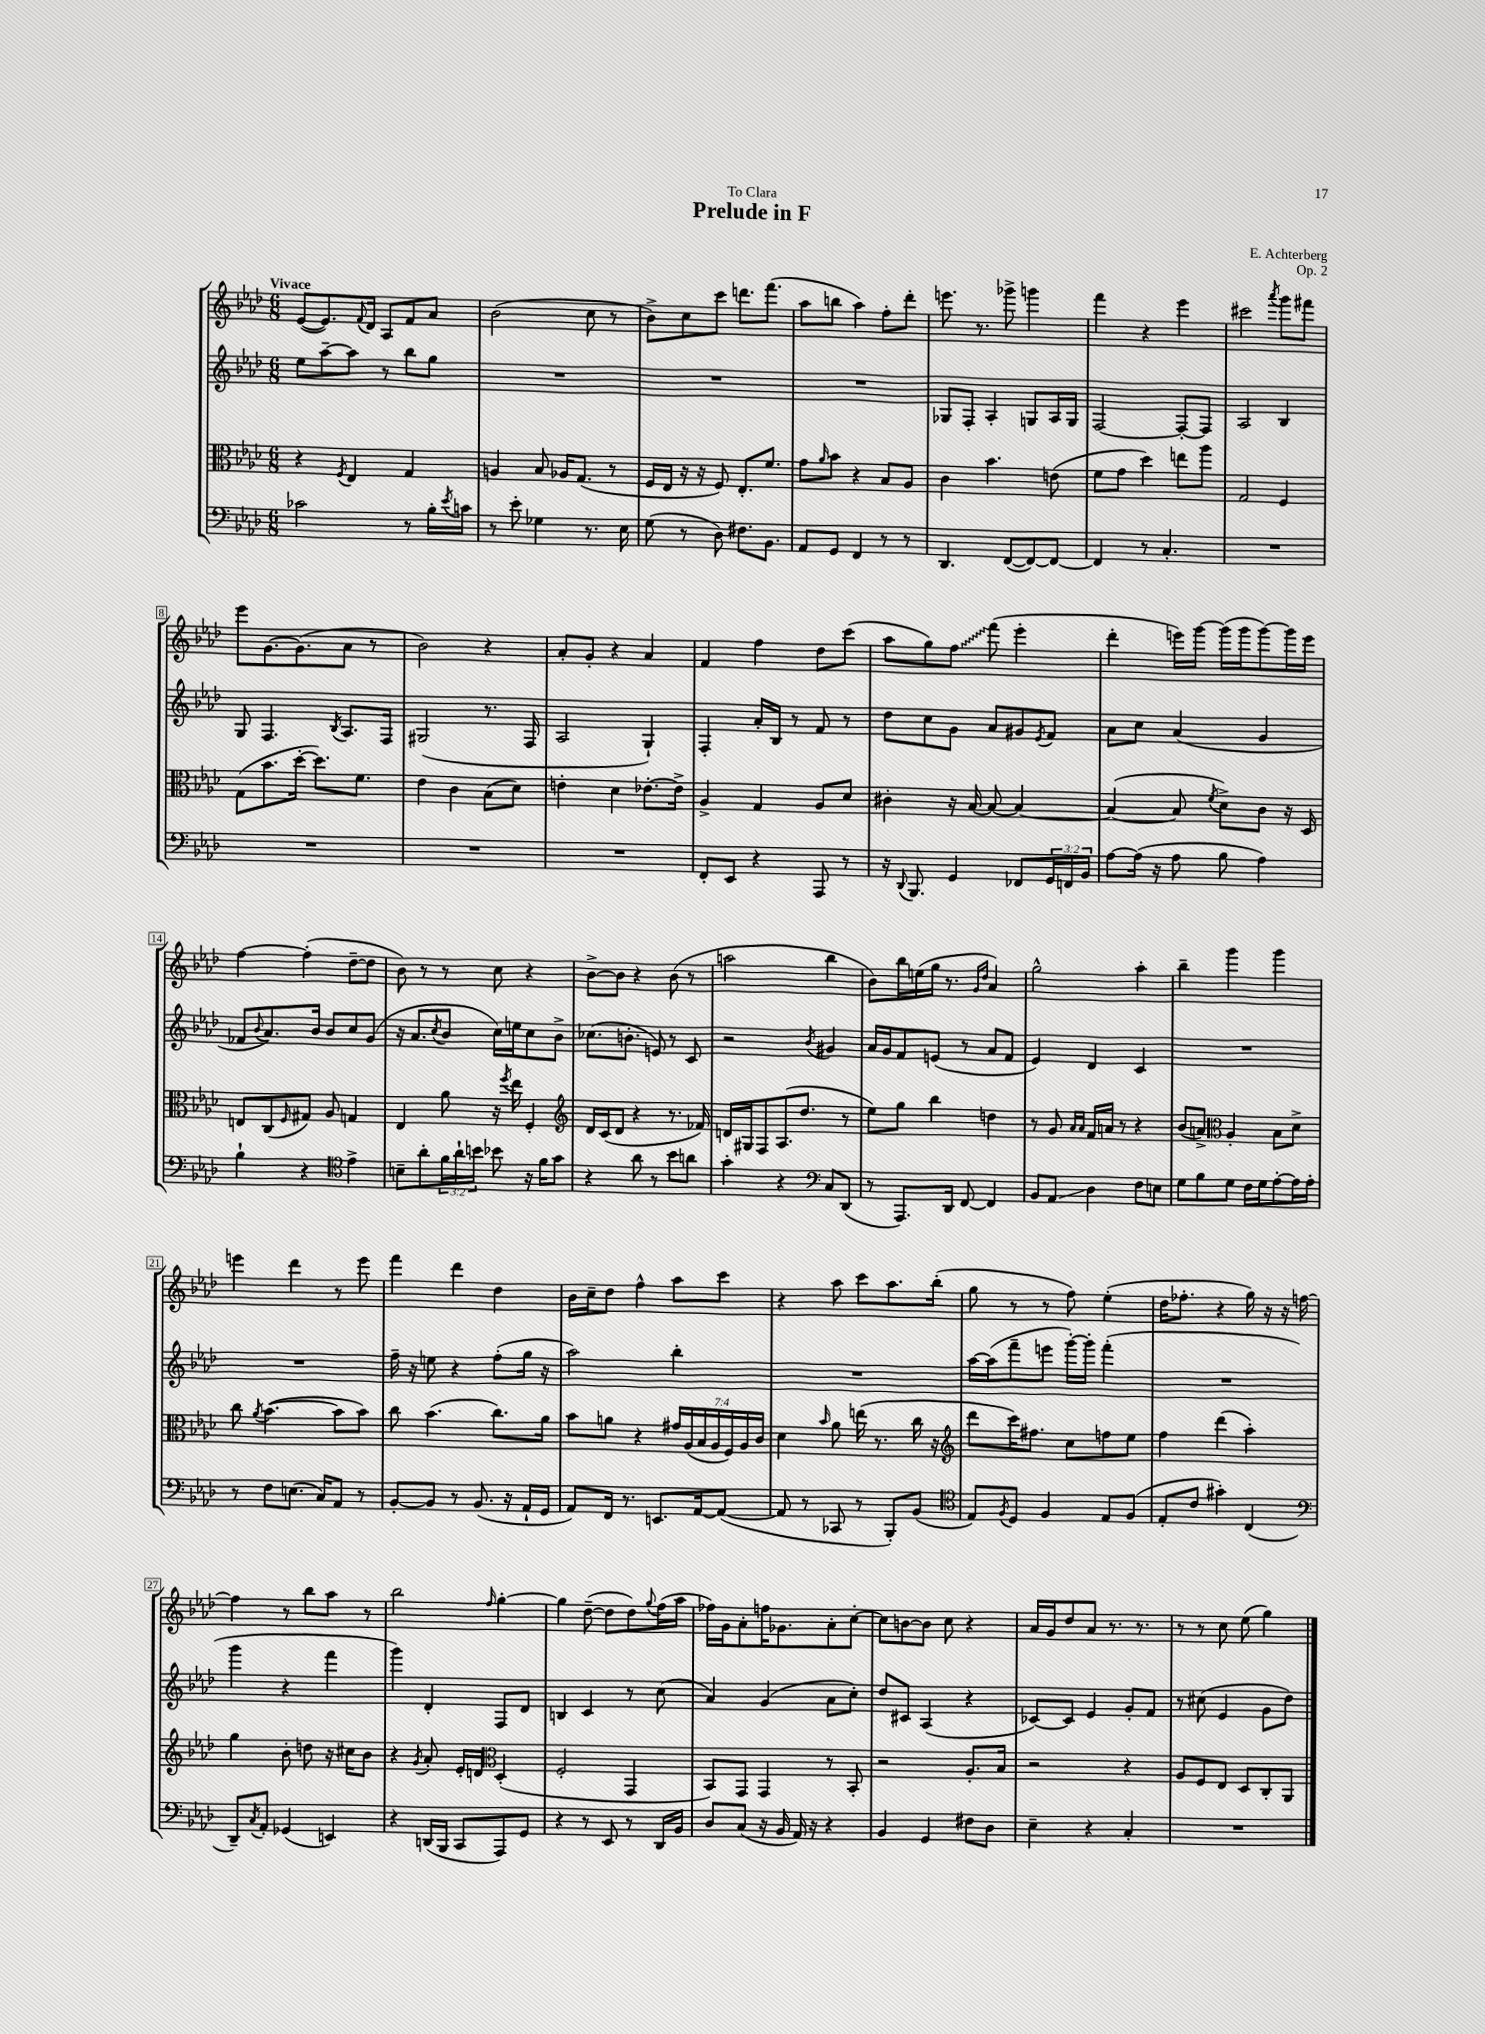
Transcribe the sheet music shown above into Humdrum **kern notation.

**kern	**kern	**kern	**kern
*staff4	*staff3	*staff2	*staff1
*clefF4	*clefC3	*clefG2	*clefG2
*k[b-e-a-d-]	*k[b-e-a-d-]	*k[b-e-a-d-]	*k[b-e-a-d-]
*M6/8	*M6/8	*M6/8	*M6/8
2c-	4r	8ee-	([8e-
.	.	[8aa-~	8.e-])
.	8qF	.	.
.	4E-	8aa-]	.
.	.	.	8qqf
.	.	.	16d-
.	.	8r	8A-
8r	4G	8bb-	8f
16B-'	.	8gg	8a-
8qe-	.	.	.
16c	.	.	.
=	=	=	=
8r	4A	2.r	(2b-
8e-'	.	.	.
4G-	8B-	.	.
.	16A-	.	.
.	(8.G	.	.
8.r	.	.	8cc
.	8r	.	8r
16E-	.	.	.
=	=	=	=
(8G	16F	2.r	8b-^)
.	16E-	.	.
8r	16r	.	8cc
.	16r	.	.
8D-)	8F)	.	8ccc
8.F#	8.E-'	.	8.ddd
8.BB-	8.f	.	(8.fff
=	=	=	=
8AA-	8g	2.r	8aa-
.	16qqa-	.	.
8GG	8b-	.	8bb
4FF	4r	.	4aa-)
8r	8B-	.	8ff'
8r	8A-	.	8ddd-'
=	=	=	=
4.DD-	4c	8G-	8.eee
.	.	8F'	.
.	.	.	8.r
.	4.b-	4A-'	.
([8FF	.	.	8ggg-^
8FF_)	.	8G	4ggg
8FF_	(8e	16A-	.
.	.	16G	.
=	=	=	=
4FF]	8f	[2F	4fff
.	8g	.	.
8r	4dd-)	.	4r
4.C'	.	.	.
.	8ee	8F'_	4eee-
.	8aa-	8F]	.
=	=	=	=
2.r	2G	2A-	2ccc#
.	.	.	8qaaa-
.	4F	4B-	8ggg
.	.	.	8fff#
=	=	=	=
2.r	(8G	8G	8eee-
.	8.b-	4.F	[8.g
.	[16dd-'	.	(8.g]
.	8.dd-])	.	.
.	.	8qB-	.
.	.	8.A-	8a-
.	8.f	.	.
.	.	.	8r
.	.	16F	.
=	=	=	=
2.r	4e-	(2G#	2b-)
.	4c	.	.
.	(8B-	8.r	4r
.	8d-)	.	.
.	.	16F	.
=	=	=	=
2.r	4e'	2A-	8a-'
.	.	.	8g'
.	4d-	.	4r
.	[8.e-'	4G`)	4a-
.	16e-^]	.	.
=	=	=	=
8FF'	4A-^	4F'	4f
8EE-	.	.	.
4r	4G	16a-'	4ff
.	.	16B-	.
.	.	8r	.
8AAA-	8A-	8f	8dd-
8r	8d-	8r	(8ccc
=	=	=	=
16r	4c#'	8dd-	8aa-
8qqDD-	.	.	.
8.BBB-	.	.	.
.	.	8cc	8gg)
4GG	16r	8g	8ff
.	[16B-	.	.
.	8B-_	8a-	(8fff
8FF-	4B-_	8g#	4eee-'
.	.	8qe-	.
24GG	.	8f	.
24FF	.	.	.
24BB-	.	.	.
=	=	=	=
[8A-	(4B-_	8a-	4ddd-'
(16A-]	.	8cc	.
16r	.	.	.
8A-	8B-]	(4a-	16eee)
.	.	.	[16ggg
.	8qf	.	.
8B-	8d-^)	.	(16ggg]
.	.	.	16ggg
4A-)	8c	4g	[8ggg)
.	16r	.	16ggg]
.	16D-	.	16eee
=	=	=	=
4B-`	8E	8f-	[4ff
.	.	8qqb-	.
.	(8C	8.a-)	.
.	16qqF	.	.
4r	8G#)	.	(4ff']
.	.	16b-	.
.	8A-	8b-	.
*clefC4	*	*	*
4e-^	4G	8cc	[8dd-~
.	.	(8g	8dd-]
=	=	=	=
8B~	4E-	16r	8b-)
.	.	8.a-	.
8a-'	.	.	8r
.	.	8qcc	.
24f	8a-	8b-	8r
24a-`	.	.	.
24b	.	.	.
8b-	16r	16cc)	8cc
.	8qff	.	.
.	16ee-	16ee	.
16r	4F'	8cc	4r
16f	.	.	.
8g	.	8b-^	.
=	=	=	=
*	*clefG2	*	*
4r	16d-	(8.cc-	[8b-^
.	(16c	.	.
.	8d-	.	8b-]
.	.	8.b'	.
8a-	4r	.	4r
8r	.	8e)	.
8b-	8.r	8r	(8b-
8a	.	8c	8r
.	16f-)	.	.
=	=	=	=
4g'	16d	2r	2aa
.	16G#	.	.
.	8F	.	.
4r	(8.A-	.	.
.	8.dd-	.	.
*clefF4	*	*	*
.	.	8qb-	.
8C	.	4g#	4bb-
(8DD-	8r	.	.
=	=	=	=
8r	8ee-)	16a-	8b-)
.	.	16g	.
8.AAA-)	8gg	8f	16bb-
.	.	.	(16ee
.	4bb-	(8e	16gg
16DD-	.	.	8.r
[8FF	.	8r	.
.	.	.	16qqg
.	.	.	16qqdd-
4FF]	4dd	8a-	4a-)
.	.	8f	.
=	=	=	=
8BB-	8r	4e-)	2gg^^
8AA-	8g	.	.
.	16qqa-	.	.
.	16qqa-	.	.
4D-	16f	4d-	.
.	16a	.	.
.	8r	.	.
8F	4r	4c	4aa-'
8E	.	.	.
=	=	=	=
8G	(8b-	2.r	4bb-~
8B-	8a^)	.	.
*	*clefC3	*	*
8G	4A-'	.	4ggg
16F	.	.	.
16G	.	.	.
[8A-'	8B-	.	4ggg
16A-]	8d-^	.	.
16A-'	.	.	.
=	=	=	=
8r	8cc	2.r	4eee
.	8qa-	.	.
8F	([4.b-	.	.
(8.E	.	.	4ddd-
16C)	.	.	.
8AA-	8b-]	.	8r
8r	8b-)	.	8eee
=	=	=	=
[8BB-'	8cc	16ff~	4fff
.	.	16r	.
8BB-]	(4.b-	8ee	.
8r	.	4r	4ddd-
(8.BB-	.	.	.
.	8.cc)	(8ff'	4dd-
16r	.	.	.
16AA-`	.	16gg	.
16GG	16a-	16r	.
=	=	=	=
8AA-)	8b-	2aa-)	16b-
.	.	.	16cc~
16FF	8a	.	8dd-
8.r	.	.	.
.	4r	.	4ff^^
8.EE	.	.	.
.	28g#	4bb-'	8aa-
.	(28A-	.	.
[16AA-	.	.	.
.	28B-	.	.
.	28A-	.	.
(8AA-_	.	.	8ccc
.	28F)	.	.
.	28A-	.	.
.	28c	.	.
=	=	=	=
8AA-]	4d-	2.r	4r
8r	.	.	.
.	16qqb-	.	.
8CC-	8a-	.	8aa-
8r	(16ee	.	8ccc
.	8.r	.	.
8BBB-')	.	.	8.aa-
(8BB-	16cc	.	.
.	16r	.	(16bb-'
=	=	=	=
*clefC4	*clefG2	*	*
8E-)	8ddd-	[16aa-	8gg
.	.	(16aa-]	.
8qF	.	.	.
8D-	16ccc)	8fff~	8r
.	8.ff#	.	.
4F	.	8eee	8r
.	8cc	[16ggg')	8ff)
.	.	16ggg']	.
8E-	8ff	(4fff'	(4ee-'
(8F	8ee-	.	.
=	=	=	=
8E-'	4ff	2.r	16dd-
.	.	.	8.ff-'
8c	.	.	.
4g#')	(4ddd-	.	4r
(4C	4aa-')	.	16gg)
.	.	.	16r
.	.	.	16r
.	.	.	[16ff
=	=	=	=
*clefF4	*	*	*
8DD-~)	4gg	4ggg	4ff]
8qC	.	.	.
8AA-'	.	.	.
(4GG-	8b-'	4r	8r
.	8dd	.	8bb-
4EE)	16r	4fff	8aa-
.	16cc#	.	.
.	8b-	.	8r
=	=	=	=
4r	4r	4ggg)	2bb-
.	8qg	.	.
(16DD	8a-'	4d-'	.
16BBB-	.	.	.
8CC	16e-'	.	.
.	16d	.	.
*	*clefC3	*	*
.	.	.	16qqff
8AAA-)	(4D-'	8F	[4gg'
8GG	.	8d-	.
=	=	=	=
4r	2F'	4B	4gg]
8r	.	4c	([8dd-~
8EE-	.	.	8dd-]
8r	4GG	8r	8dd-)
.	.	.	8qqgg
16DD-	.	(8cc	(16ff
16BB-	.	.	16aa-
=	=	=	=
8D-	8BB-)	4a-)	16ff-)
.	.	.	16g
(8C	8GG	.	8a-'
16r	4GG	(4g	16ff
16BB-	.	.	8.g-
16AA-)	.	.	.
16r	.	.	.
4r	8r	8a-	8a-'
.	8BB-'	8cc')	[8cc'
=	=	=	=
4BB-	2r	8dd-	8cc]
.	.	8c#	[8b
4GG	.	(4A-	8b]
.	.	.	8cc
8F#	8.A-'	4r	4r
8D-	.	.	.
.	16B-	.	.
=	=	=	=
4E-~	2r	[8c-)	16a-
.	.	.	16g
.	.	8c-]	8dd-
4r	.	4e-	8a-
.	.	.	8.r
4C'	4r	8g'	.
.	.	.	8.r
.	.	8f	.
=	=	=	=
2.r	8A-	8r	8r
.	8F	(8cc#	8r
.	8E-	4e-	8cc
.	8D-	.	(8ee-
.	8C'	8g	4gg)
.	8AA-	8dd-)	.
==	==	==	==
*-	*-	*-	*-
